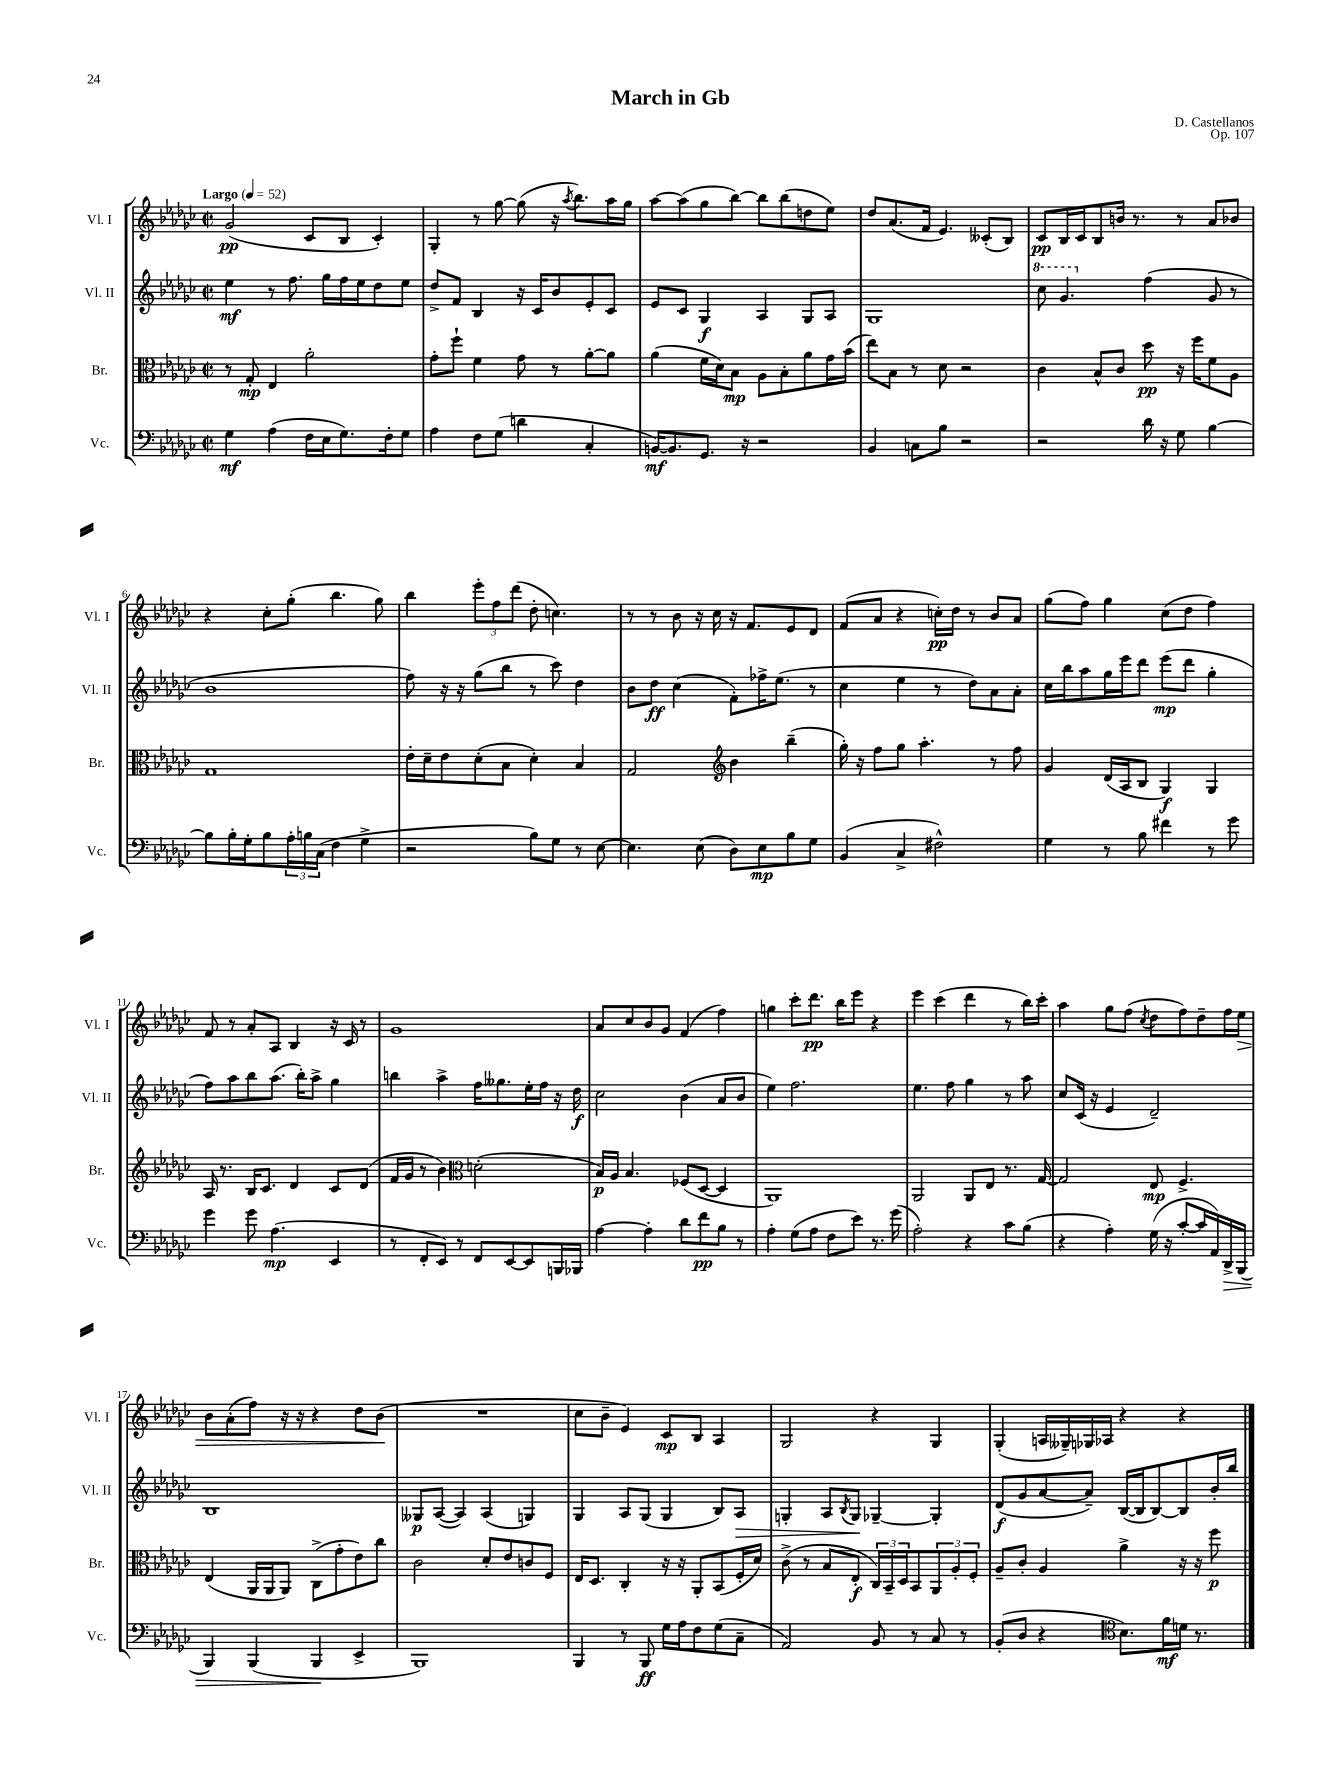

**kern	**kern	**kern	**kern
*staff4	*staff3	*staff2	*staff1
*clefF4	*clefC3	*clefG2	*clefG2
*k[b-e-a-d-g-c-]	*k[b-e-a-d-g-c-]	*k[b-e-a-d-g-c-]	*k[b-e-a-d-g-c-]
*M2/2	*M2/2	*M2/2	*M2/2
*met(c|)	*met(c|)	*met(c|)	*met(c|)
*MM52	*MM52	*MM52	*MM52
4G-\	8r	4ee-\	(2g-/
.	8G-'/	.	.
(4A-\	4E-/	8r	.
.	.	8.ff\	.
16F\LL	2a-'\	.	8c-/L
16E-\J	.	16gg-\LL	.
8.G-\)	.	16ff\	8B-/J
.	.	16ee-\J	.
.	.	8dd-\	4c-'/)
16F'\k	.	.	.
8G-\J	.	8ee-\J	.
=	=	=	=
4A-\	8g-'\L	8dd-^/L	4G-'/
.	8ff`\J	8f/J	.
8F\L	4f\	4B-/	8r
(8G-\J	.	.	[8gg-\
4d\	8g-\	16r	(8gg-\]
.	.	16c-/LK	.
.	8r	8b-/	16r
.	.	.	8qaa-/
.	.	.	8.bb-\L)
4C-'/	[8a-'\L	8e-'/	.
.	8a-\]J	8c-/J	16aa-\L
.	.	.	16gg-\JJ
=	=	=	=
[16BB/LK)	(4a-\	8e-/L	[8aa-\L
8.BB/]	.	.	.
.	.	8c-/J	(8aa-\]
8.GG-/J	16f\LL	4G-/	8gg-\
.	16d-\J)	.	.
.	8B-\J	.	[8bb-\J)
16r	.	.	.
2r	8A-\L	4A-/	8bb-\]L
.	8B-'\	.	(8bb-\
.	8a-\	8G-/L	8dd\
.	16g-\L	8A-/J	8ee-\J)
.	(16b-\JJ	.	.
=	=	=	=
4BB-/	8ee-\L)	1G-	8dd-/L
.	8B-\J	.	(8.a-/
8C\L	8r	.	.
.	.	.	16f/Jk
8B-\J	8d-\	.	4.e-/)
2r	2r	.	.
.	.	.	(8c--'/L
.	.	.	8B-/J)
=	=	=	=
2r	4c-\	8ccc-\	8c-/L
.	.	4.gg-/	16B-/L
.	.	.	16c-/J
.	8B-^^/L	.	8B-/
.	8c-/J	.	16b/Jk
.	.	.	8.r
16d-\	8dd-\	(4ff\	.
16r	.	.	.
8G-\	16r	.	8r
.	16ff\LK	.	.
[4B-\	8f\	8g-/	8a-/L
.	8A-\J	8r	8b-/J
=	=	=	=
8B-\]L	1G-	1b-	4r
16B-'\L	.	.	.
16G-'\J	.	.	.
8B-\	.	.	8cc-'\L
24A-'\L	.	.	(8gg-'\J
24B\	.	.	.
(24C-\JJ	.	.	.
4F\	.	.	4.bb-\
4G-^\	.	.	.
.	.	.	8gg-\)
=	=	=	=
2r	16e-'\LL	8ff\)	4bb-\
.	16d-~\J	.	.
.	8e-\	16r	.
.	.	16r	.
.	(8d-'\	(8gg-\L	12eee-'\L
.	.	.	12ff\
.	8B-\J	8bb-\J	.
.	.	.	(12ddd-\J
8B-\L)	4d-'\)	8r	8dd-'\
8G-\J	.	8ccc-\)	4.cc\)
8r	4B-/	4dd-\	.
[8E-\	.	.	.
=	=	=	=
4.E-\]	2G-/	8b-\L	8r
.	.	8dd-\J	8r
.	.	(4cc-\	8b-\
(8E-\	.	.	16r
.	.	.	16cc-\
*	*clefG2	*	*
8D-\L)	4b-\	8f'\L)	16r
.	.	.	8.f/L
8E-\	.	16ff-^\K	.
.	.	(8.ee-\J	.
8B-\	(4bb-~\	.	8e-/
8G-\J	.	8r	8d-/J
=	=	=	=
(4BB-/	16gg-'\)	4cc-\	(8f/L
.	16r	.	.
.	8ff\L	.	8a-/J
4C-^/	8gg-\J	4ee-\	4r
.	4.aa-'\	.	.
2F#^^\)	.	8r	16cc'\LL)
.	.	.	16dd-\JJ
.	.	8dd-\L)	8r
.	8r	8a-\	8b-/L
.	8ff\	8a-'\J	8a-/J
=	=	=	=
4G-\	4g-/	16cc-\LL	(8gg-\L
.	.	16bb-\J	.
.	.	8aa-\	8ff\J)
8r	(16d-/LL	16gg-\L	4gg-\
.	16A-/J	16eee-\J	.
8B-\	8B-/J	8ddd-\J	.
4f#\	4G-/)	(8eee-\L	(8cc-\L
.	.	8ddd-\J	8dd-\J
8r	4G-/	4gg-'\	4ff\)
8g-\	.	.	.
=	=	=	=
4g-\	16A-/	8ff\L)	8f/
.	8.r	.	.
.	.	8aa-\	8r
8g-\	16B-/LK	8bb-\	8a-'/L
.	8.c-/J	.	.
(4.A-\	.	(8.aa-\J	8A-/J
.	4d-/	.	4B-/
.	.	16bb-'\LK)	.
.	.	8aa-^\J	.
4EE-/	8c-/L	4gg-\	16r
.	.	.	16c-/
.	(8d-/J	.	8r
=	=	=	=
8r	16f/LL	4bb\	1g-
.	16g-/JJ	.	.
8FF'/L	8r	.	.
8EE-/J)	4b-\)	4aa-^\	.
8r	.	.	.
*	*clefC3	*	*
8FF/L	(2d'\	16ff\LK	.
.	.	8.gg--\	.
[8EE-/	.	.	.
8EE-/]	.	16ee-'\L	.
.	.	16ff\JJ	.
16BBB/L	.	16r	.
16BBB-/JJ	.	16dd-\	.
=	=	=	=
[4A-\	16B-/LL)	2cc-\	8a-/L
.	16A-/JJ	.	.
.	4.B-/	.	8cc-/
4A-'\]	.	.	8b-/
.	.	.	8g-/J
8d-\L	(8F-/L	(4b-\	(4f/
8f\	[8D-/J	.	.
8B-\J	4D-/]	8a-/L	4ff\)
8r	.	8b-/J	.
=	=	=	=
4A-'\	1AA-)	4ee-\)	4gg\
(8G-\L	.	2.ff\	8ccc-'\L
8A-\J	.	.	8.ddd-\J
8F\L	.	.	.
.	.	.	16bb-\LK
8e-\J)	.	.	8eee-\J
8.r	.	.	4r
(16g-\	.	.	.
=	=	=	=
2A-'\)	2AA-/	4.ee-\	4eee-\
.	.	.	(4ccc-\
.	.	8ff\	.
4r	8AA-/L	4gg-\	4ddd-\
.	8E-/J	.	.
8c-\L	8.r	8r	8r
(8B-\J	.	8aa-\	16bb-\LL)
.	[16G-/	.	16ccc-'\JJ
=	=	=	=
4r	2G-/]	8cc-/L	4aa-\
.	.	(16c-/Jk	.
.	.	16r	.
4A-'\)	.	4e-/	8gg-\L
.	.	.	(8ff\J
.	.	.	8qcc-/
(16G-\	8E-/	2d-~/)	8dd-\L
16r	.	.	.
[8c-'/L	4.F^/	.	8ff\)
16c-/]L	.	.	8dd-~\
16AA-/)	.	.	.
16DD-^/	.	.	16ff\L
(16BBB-/JJ	.	.	16ee-\JJ
=	=	=	=
4BBB-/)	(4E-/	1B-	8b-\L
.	.	.	(8a-'\
(4BBB-/	16AA-/LL	.	8ff\J)
.	16AA-/J	.	.
.	8AA-/J)	.	16r
.	.	.	16r
4BBB-/	(8C-^\L	.	4r
.	8g-'\	.	.
4EE-^/	8e-\)	.	8dd-\L
.	8cc-\J	.	(8b-\J
=	=	=	=
1BBB-)	2c-\	8G--/L	1r
.	.	([8A-/J	.
.	.	4A-/])	.
.	8d-'/L	(4A-/	.
.	8e-/	.	.
.	8c/	4G/)	.
.	8F/J	.	.
=	=	=	=
4BBB-/	16E-/LK	4G-/	8cc-\L
.	8.D-/J	.	.
.	.	.	8b-~\J
8r	4C-'/	8A-/L	4e-/)
8BBB-/	.	(8G-/J	.
16G-\LL	16r	4G-/	8c-/L
16A-\J	16r	.	.
8F\	8AA-'/L	.	8B-/J
(8G-\	(8BB-/	8B-/L)	4A-/
8C-~\J	16F'/L	8A-/J	.
.	16d-/JJ)	.	.
=	=	=	=
2AA-/)	(8c-^\	4G'/	2G-/
.	8r	.	.
.	8B-/L	8A-/L	.
.	.	8qB-/	.
.	8E-'/J	8G/J	.
8BB-/	24C-/LL)	[4G-~/	4r
.	24BB-~/	.	.
.	24D-/J	.	.
8r	8BB-/	.	.
8C-/	12AA-/	4G-'/]	4G-/
.	12A-'/	.	.
8r	.	.	.
.	12F'/J	.	.
=	=	=	=
(8BB-'/L	8A-~/L	(8d-/L	(4G-'/
8D-/J	8c-'/J	8g-/	.
4r	4A-/	[8a-/	16A/LL
.	.	.	16G--~/)
.	.	8a-~/]J)	16G-/
.	.	.	16A-/JJ
*clefC4	*	*	*
8.B-\L)	4a-^\	([16B-/LL	4r
.	.	16B-/]J	.
.	.	[8B-/)	.
16f\L	.	.	.
16d\JJ	16r	8B-/]	4r
8.r	16r	.	.
.	8ff\	16b-'/L	.
.	.	16bb-/JJ	.
==	==	==	==
*-	*-	*-	*-
